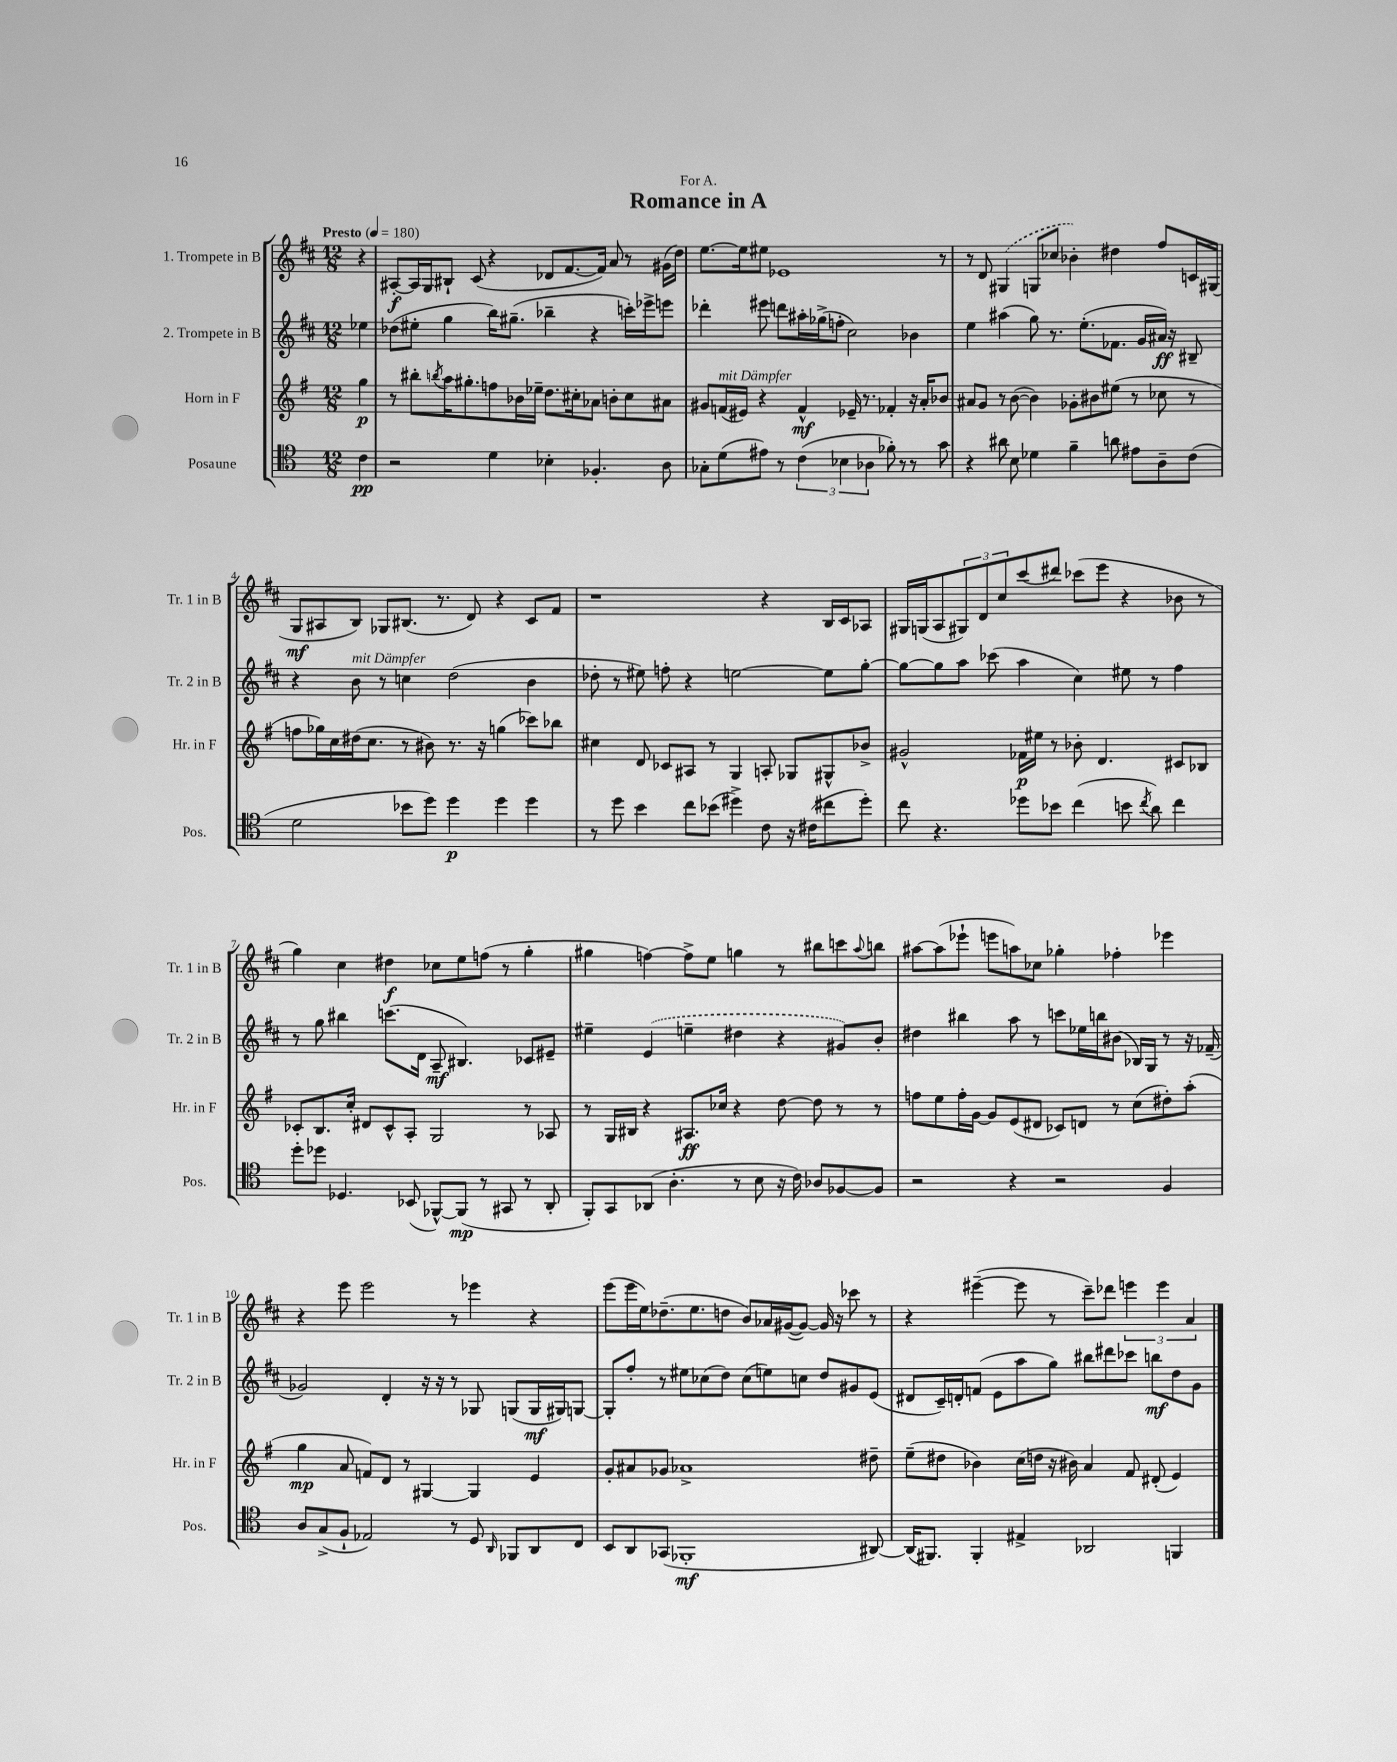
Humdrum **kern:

**kern	**dynam	**kern	**dynam	**kern	**dynam	**kern	**dynam
*part4	*part4	*part3	*part3	*part2	*part2	*part1	*part1
*staff4	*staff4	*staff3	*staff3	*staff2	*staff2	*staff1	*staff1
*I"Posaune	*	*I"Horn in F	*	*I"2. Trompete in B	*	*I"1. Trompete in B	*
*I'Pos.	*	*I'Hr. in F	*	*I'Tr. 2 in B	*	*I'Tr. 1 in B	*
*clefC4	*	*clefG2	*	*clefG2	*	*clefG2	*
*k[]	*	*k[f#]	*	*k[f#c#]	*	*k[f#c#]	*
*M12/8	*	*M12/8	*	*M12/8	*	*M12/8	*
*MM180	*	*MM180	*	*MM180	*	*MM180	*
=	=	=	=	=	=	=	=
!	!	!	!	!	!	!LO:TX:a:B:t=Presto	!
4c\	pp	4gg\	p	4ee-X\	.	4r	.
=1	=1	=1	=1	=1	=1	=1	=1
2r	.	8r	.	(8dd-X\L	.	[8A#X'/L	f
.	.	8bb#X'\L	.	8ee#X'\J	.	16A#/L]	.
.	.	.	.	.	.	16G/J	.
.	.	8qbbn/	.	.	.	.	.
.	.	16aa\K	.	4gg\	.	8B#X`/J	.
.	.	8.gg#X'\	.	.	.	.	.
.	.	.	.	.	.	(8c#/	.
4d\	.	8ffn\	.	16bb\KL)	.	4r	.
.	.	.	.	(8.gg#X~\J	.	.	.
.	.	16b-X\L	.	.	.	.	.
.	.	16ee-X~\JJ	.	.	.	.	.
4B-X'\	.	8.dd\L	.	4bb-X~\	.	8d-X/L	.
.	.	.	.	.	.	[8.f#/	.
.	.	16cc#X'\k	.	.	.	.	.
4.F-X'/	.	8a-X\J	.	4r	.	.	.
.	.	.	.	.	.	16f#/Jk])	.
.	.	8bn'\L	.	.	.	8a/	.
.	.	8cc#\	.	16cccn'\LL)	.	8r	.
.	.	.	.	16eee-X^\J	.	.	.
8A\	.	8a#X\J	.	8eeen\J	.	(16g#X\LL	.
.	.	.	.	.	.	16dd\JJ)	.
=2	=2	=2	=2	=2	=2	=2	=2
8G-X'\L	.	8g#X/L	.	4ddd-X'\	.	[8.ee\L	.
!	!	!LO:TX:a:i:t=mit Dämpfer	!	!	!	!	!
(8d\	.	(16fn/L	.	.	.	.	.
.	.	16e#X/JJ)	.	.	.	16ee\k]	.
8e#X\J)	.	4r	.	8eee#X\	.	8ee#X\J	.
8r	.	.	.	8dddn\L	.	1e-X	.
(6c\	.	4f^^/	mf	16aa#X'\L	.	.	.
.	.	.	.	(16gg-X^\J	.	.	.
.	.	.	.	8ffn'\J	.	.	.
6B-X\	.	.	.	.	.	.	.
.	.	16e-X~/	.	2cc#\)	.	.	.
.	.	8.r	.	.	.	.	.
6A-X\	.	.	.	.	.	.	.
8f-X'\)	.	4f-X'/	.	.	.	.	.
8r	.	.	.	.	.	.	.
8r	.	16r	.	4b-X\	.	.	.
.	.	16a'/KL	.	.	.	.	.
8g\	.	8b-X/J	.	.	.	8r	.
=3	=3	=3	=3	=3	=3	=3	=3
4r	.	8a#X/L	.	4ee\	.	8r	.
.	.	8g/J	.	.	.	8d/	.
8a#X\	.	8r	.	(4aa#X\	.	(4G#X/	.
8B\	.	([8b\	.	.	.	.	.
4d-X\	.	4b\])	.	8gg\)	.	8Gn/L	.
.	.	.	.	8.r	.	8cc-X/J	.
4f~\	.	8g-X'\L	.	.	.	4b-X'\)	.
.	.	.	.	(8.ee'\L	.	.	.
.	.	8b#X\	.	.	.	.	.
8an\	.	(8ee#X\J	.	8.f-X\J	.	4dd#X\	.
8e#X\L	.	8r	.	.	.	.	.
.	.	.	.	16g/LL	.	.	.
8A~\	.	8cc-X\	.	16a#X/JJ)	ff	8ff#/L	.
.	.	.	.	16r	.	.	.
(8c\J	.	8r	.	8B#X~/	.	16cn/L	.
.	.	.	.	.	.	(16G#X/JJ	.
!!LO:LB:g=z
=4	=4	=4	=4	=4	=4	=4	=4
2d\	.	8ffn\L	.	4r	.	8G/L	mf
.	.	16gg-X\L)	.	.	.	8A#X/	.
.	.	16cc\	.	.	.	.	.
!	!	!	!	!LO:TX:a:i:t=mit Dämpfer	!	!	!
.	.	(16dd#X\J	.	8b\	.	8B/J)	.
.	.	8.cc\J	.	.	.	.	.
.	.	.	.	8r	.	8G-X/L	.
8b-X\L	.	8r	.	4ccn\	.	(8.B#X/J	.
8dd\J)	.	8b#X\)	.	.	.	.	.
.	.	.	.	.	.	8.r	.
4dd\	p	8.r	.	(2dd\	.	.	.
.	.	.	.	.	.	8d/)	.
.	.	16r	.	.	.	.	.
4dd\	.	(4ggn\	.	.	.	4r	.
4dd\	.	8ccc-X\L)	.	4b\	.	8c#/L	.
.	.	8bb-X\J	.	.	.	8f#/J	.
=5	=5	=5	=5	=5	=5	=5	=5
8r	.	4cc#X\	.	8dd-X'\	.	1r	.
8dd\	.	.	.	8r	.	.	.
4b\	.	8d/	.	8ee#X\)	.	.	.
.	.	8c-X/L	.	8ffn'\	.	.	.
8cc\L	.	8A#X/J	.	4r	.	.	.
(8b-X\J	.	8r	.	.	.	.	.
4dd#X^\)	.	4G/	.	[2een\	.	.	.
8c\	.	8An'/	.	.	.	4r	.
16r	.	8G-X/L	.	.	.	.	.
(16c#X\KL	.	.	.	.	.	.	.
8cc#X\	.	8G#X^^/	.	8ee\L]	.	16B/LL	.
.	.	.	.	.	.	16c#/J	.
8dd#'\J)	.	8b-X^/J	.	[8gg'\J	.	8A-X/J	.
=6	=6	=6	=6	=6	=6	=6	=6
8cc\	.	2g#X^^/	.	8gg\L_	.	16G#X/LL	.
.	.	.	.	.	.	(16Gn/J	.
4.r	.	.	.	8gg\]	.	8A/	.
.	.	.	.	8aa\J	.	12G#X/)	.
.	.	.	.	.	.	12d/	.
.	.	.	.	(8ccc-X\	.	.	.
.	.	.	.	.	.	12cc#/	.
8dd-X\L	.	16f-X\LL	p	4aa\	.	(8ccc#/	.
.	.	16ee#X\JJ	.	.	.	.	.
8b-X\J	.	8r	.	.	.	8ddd#X/J)	.
(4cc\	.	8b-X'\	.	4cc#\)	.	(8ccc-X\L	.
.	.	4.d/	.	.	.	8eee\J	.
8bn\	.	.	.	8ee#X\	.	4r	.
8qcc/	.	.	.	.	.	.	.
8a\)	.	.	.	8r	.	.	.
4cc\	.	8c#X/L	.	4ff#\	.	8b-X\	.
.	.	8B-X/J	.	.	.	8r	.
!!LO:LB:g=z
=7	=7	=7	=7	=7	=7	=7	=7
8dd'\L	.	8c-X'/L	.	8r	.	4gg\)	.
8dd-X\J	.	8.B/	.	8gg\	.	.	.
4.D-X/	.	.	.	4bb#X\	.	4cc#\	.
.	.	16cc'/Jk	.	.	.	.	.
.	.	8d#X/L	.	.	.	.	.
.	.	8c-^^/	.	(8.cccn\L	.	4dd#X\	f
(8BB-X/	.	8A'/J	.	.	.	.	.
.	.	.	.	16d\Jk	.	.	.
[8FF-X^^/L)	.	2G/	.	8A~/	mf	8cc-X\L	.
(8FF-/J]	mp	.	.	4.B#X/)	.	8ee\	.
8r	.	.	.	.	.	(8ffn\J	.
8GG#X/	.	.	.	.	.	8r	.
8r	.	8r	.	8c-X/L	.	4gg'\	.
8AA'/	.	8A-X/	.	8e#X~/J	.	.	.
=8	=8	=8	=8	=8	=8	=8	=8
8FF'/L)	.	8r	.	4ee#X~\	.	4gg#X\	.
8GG/	.	16G/LL	.	.	.	.	.
.	.	16B#X/JJ	.	.	.	.	.
(8AA-X/J	.	4r	.	(4e/	.	[4ffn\)	.
4.A'\	.	.	.	.	.	.	.
.	.	8.A#X/L	ff	4een~\	.	8ff^\L]	.
.	.	.	.	.	.	8ee\J	.
.	.	16cc-X/Jk	.	.	.	.	.
8r	.	4r	.	4dd#X\	.	4ggn\	.
8B\	.	.	.	.	.	.	.
16r	.	[8dd\	.	4r	.	8r	.
16c\)	.	.	.	.	.	.	.
8A-X/L	.	8dd\]	.	.	.	8bb#X\L	.
[8F-X/	.	8r	.	8g#X/L)	.	8cccn\	.
.	.	.	.	.	.	8qqaa/	.
8F-/J]	.	8r	.	8b'/J	.	8bbn\J	.
=9	=9	=9	=9	=9	=9	=9	=9
2r	.	8ffn\L	.	4dd#X\	.	[8aa#X\L	.
.	.	8ee\	.	.	.	(8aa#\]	.
.	.	16ff'\L	.	4bb#X\	.	8eee-X`\J	.
.	.	[16g\JJ	.	.	.	.	.
.	.	8g/L]	.	.	.	8eeen\L	.
4r	.	(8e/	.	8aa\	.	8aan\)	.
.	.	8d#X/J	.	8r	.	8cc-X\J	.
2r	.	8c-X/L)	.	8cccn\L	.	4gg-X'\	.
.	.	8dn/J	.	16ee-X\L	.	.	.
.	.	.	.	16bbn\J	.	.	.
.	.	8r	.	(8b#X\J	.	4ff-X'\	.
.	.	(8cc\L	.	16B-X/LL)	.	.	.
.	.	.	.	16G/JJ	.	.	.
4F/	.	8dd#X'\)	.	8r	.	4eee-X\	.
.	.	(8aa'\J	.	16r	.	.	.
.	.	.	.	(16f-X~/	.	.	.
!!LO:LB:g=z
=10	=10	=10	=10	=10	=10	=10	=10
8A/L	.	4gg\	mp	2g-X/)	.	4r	.
(8G^/	.	.	.	.	.	.	.
8F`/J	.	8a/	.	.	.	8eee\	.
2E-X/)	.	8fn/L)	.	.	.	2eee\	.
.	.	8d/J	.	4d'/	.	.	.
.	.	8r	.	.	.	.	.
.	.	[4G#X/	.	16r	.	.	.
.	.	.	.	16r	.	.	.
8r	.	.	.	8r	.	8r	.
8D/	.	4G#/]	.	8G-X/	.	4eee-X\	.
16qqAA/	.	.	.	.	.	.	.
8FF-X/L	.	.	.	(8Gn/L	.	.	.
8AA/	.	4e/	.	16G/L	mf	4r	.
.	.	.	.	16G#X/J)	.	.	.
8C/J	.	.	.	[8Gn/J	.	.	.
=11	=11	=11	=11	=11	=11	=11	=11
8BB/L	.	8g'/L	.	8G'/L]	.	(8eee\L	.
8AA/	.	8a#X/	.	8ff#'/J	.	16eee\L	.
.	.	.	.	.	.	16ee\J)	.
(8GG-X/J	.	8g-X/J	.	8r	.	(8.dd-X~\	.
1FF-X'	mf	1a-X^	.	8ee#X\L	.	.	.
.	.	.	.	.	.	8.ee\	.
.	.	.	.	(8cc-X\	.	.	.
.	.	.	.	8dd\J)	.	8ddn\J	.
.	.	.	.	(8cc-\L	.	8b/L)	.
.	.	.	.	8een\)	.	16a-X/L	.
.	.	.	.	.	.	([16g#X/J	.
.	.	.	.	8ccn\J	.	8g#/J_)	.
.	.	.	.	8dd/L	.	16g#/]	.
.	.	.	.	.	.	16r	.
.	.	.	.	8g#X/	.	8ccc-X\	.
[8AA#X/)	.	8dd#X~\	.	(8e/J	.	8r	.
=12	=12	=12	=12	=12	=12	=12	=12
(16AA#/KL]	.	(8ee~\L	.	8d#X/L	.	4r	.
8.FF#X/J)	.	.	.	.	.	.	.
.	.	8dd#X\J	.	16c#~/L)	.	.	.
.	.	.	.	16dn'/J	.	.	.
4FF#'/	.	4b-X\)	.	(8fn/J	.	([4eee#X~\	.
.	.	.	.	8e\L	.	.	.
4E#X^/	.	(16cc\LL	.	8aa\	.	8eee#\]	.
.	.	16ddn\JJ	.	.	.	.	.
.	.	16r	.	8gg\J)	.	8r	.
.	.	16b#X\)	.	.	.	.	.
2AA-X/	.	4a/	.	8bb#X\L	.	8ccc#~\L)	.
.	.	.	.	8ddd#X\	.	8ddd-X\J	.
.	.	8f#/	.	8ccc-X\J	.	6eeen\	.
.	.	(8d#X'/	.	8bbn\L	mf	.	.
.	.	.	.	.	.	6eee\	.
4FFn/	.	4e/)	.	8dd\	.	.	.
.	.	.	.	.	.	6a/	.
.	.	.	.	8g\J	.	.	.
==	==	==	==	==	==	==	==
*-	*-	*-	*-	*-	*-	*-	*-
